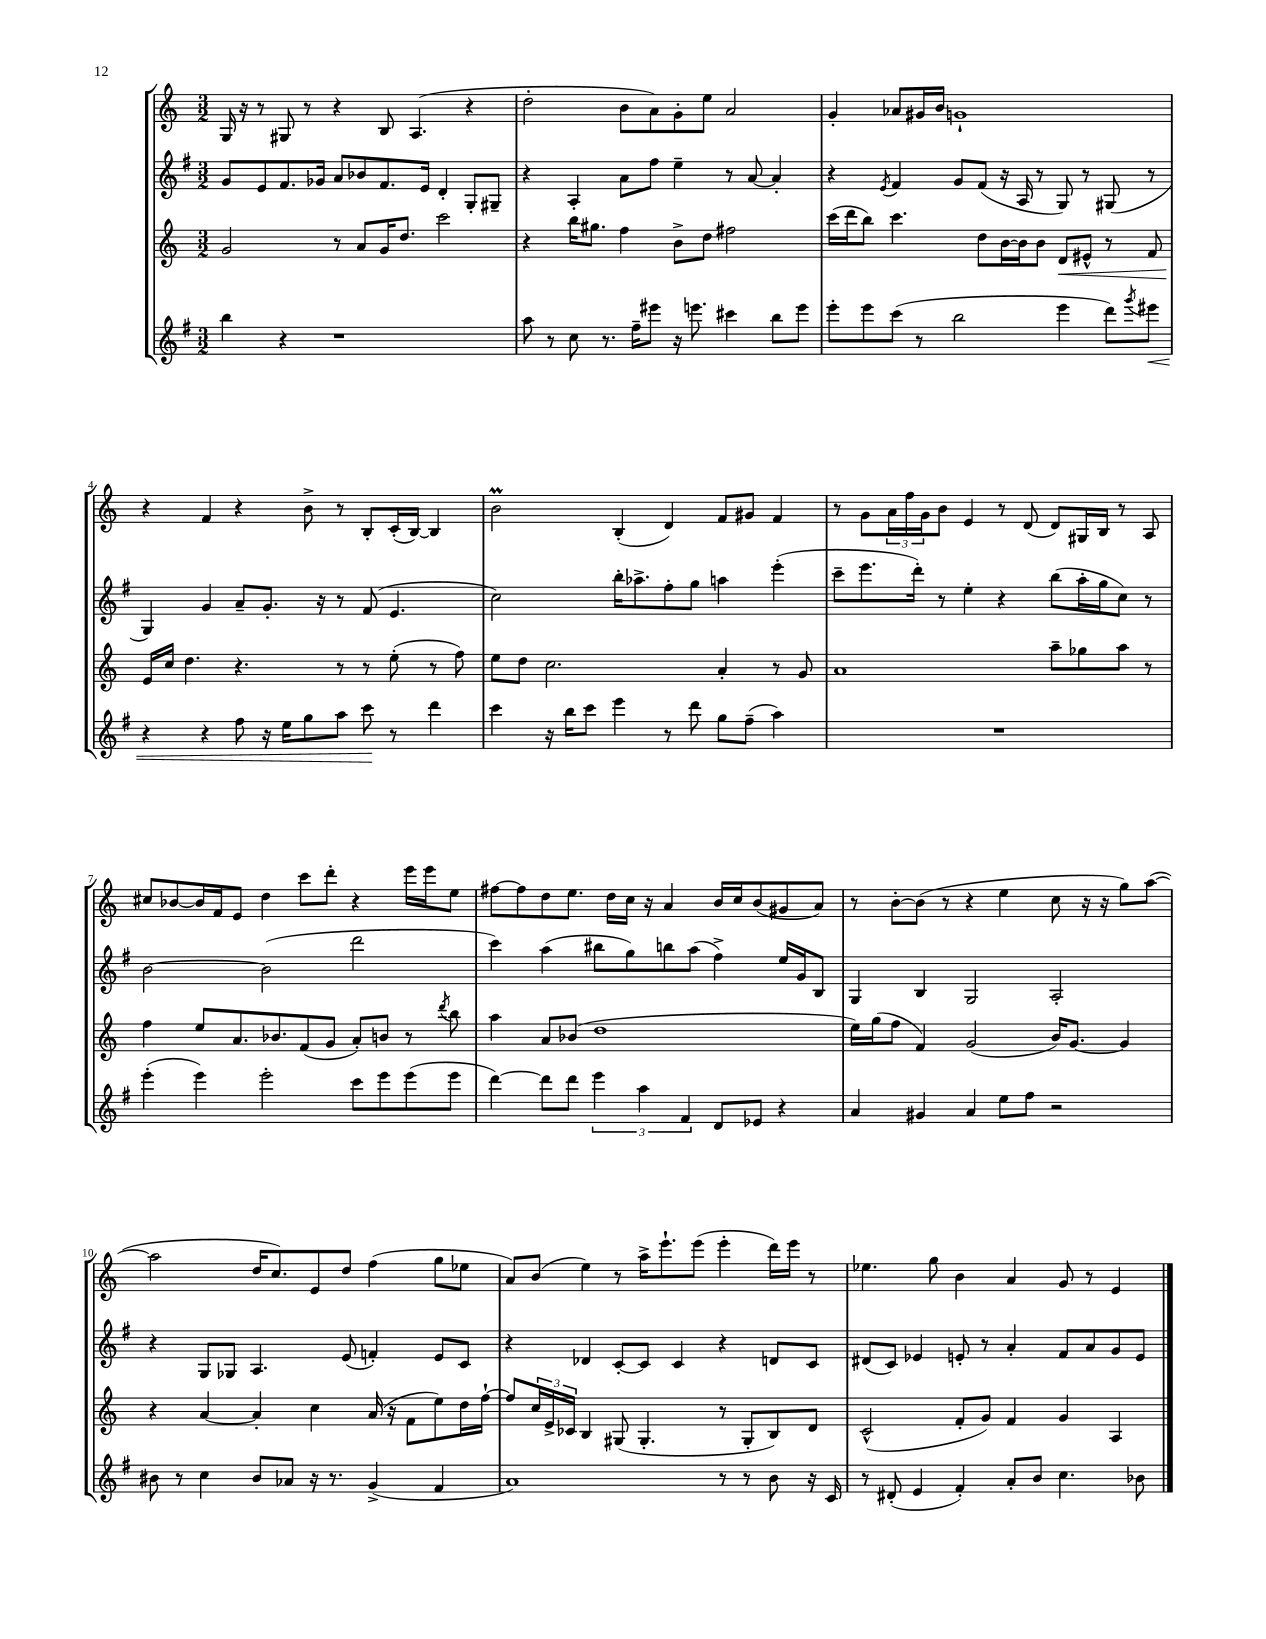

**kern	**dynam	**kern	**dynam	**kern	**kern
*part4	*part4	*part3	*part3	*part2	*part1
*staff4	*staff4	*staff3	*staff3	*staff2	*staff1
*clefG2	*	*clefG2	*	*clefG2	*clefG2
*k[f#]	*	*k[]	*	*k[f#]	*k[]
*M3/2	*	*M3/2	*	*M3/2	*M3/2
=1	=1	=1	=1	=1	=1
4bb\	.	2g/	.	8g/L	16G/
.	.	.	.	.	16r
.	.	.	.	8e/	8r
4r	.	.	.	8.f#/	8G#X/
.	.	.	.	.	8r
.	.	.	.	16g-X/Jk	.
1r	.	8r	.	8a/L	4r
.	.	8a/L	.	8b-X/	.
.	.	16g/K	.	8.f#/	8B/
.	.	8.dd/J	.	.	.
.	.	.	.	.	(4.A/
.	.	.	.	16e/Jk	.
.	.	2ccc\	.	4d'/	.
.	.	.	.	8G'/L	4r
.	.	.	.	8G#X~/J	.
=2	=2	=2	=2	=2	=2
8aa\	.	4r	.	4r	2dd'\
8r	.	.	.	.	.
8cc\	.	16bb\KL	.	4A'/	.
.	.	8.gg#X\J	.	.	.
8.r	.	.	.	.	.
.	.	4ff\	.	8a\L	8b\L
16ff#~\KL	.	.	.	.	.
8eee#X\J	.	.	.	8ff#\J	8a\)
16r	.	8b^\L	.	4ee~\	8g'\
8.eeen\	.	.	.	.	.
.	.	8dd\J	.	.	8ee\J
4ccc#X\	.	2ff#X\	.	8r	2a/
.	.	.	.	[8a/	.
8bb\L	.	.	.	4a'/]	.
8eee\J	.	.	.	.	.
=3	=3	=3	=3	=3	=3
8eee'\L	.	(16ccc\LL	.	4r	4g'/
.	.	16ddd\J	.	.	.
8eee\	.	8bb\J)	.	.	.
.	.	.	.	8qe/	.
(8ccc\J	.	4.ccc\	.	4f#/	8a-X/L
8r	.	.	.	.	16g#X/L
.	.	.	.	.	16b/JJ
2bb\	.	.	.	8g/L	1gn`
.	.	8dd\L	.	(8f#/J	.
.	.	[16b\L	.	16r	.
.	.	16b\J]	.	16A/	.
.	.	8b\J	.	8r	.
!	!	!	!LO:HP:b	!	!
4eee\	.	8d/L	<	8G/)	.
.	.	8e#X^^/J	.	8r	.
8ddd\L)	.	8r	.	(8G#X/	.
8qggg/	.	.	.	.	.
!	!LO:HP:b	!	!	!	!
8eee#X\J	<	8f/	.	8r	.
!!LO:LB:g=z
=4	=4	=4	=4	=4	=4
4r	.	16e/LL	.	4G/)	4r
.	.	16cc/JJ	[	.	.
.	.	4.dd\	.	.	.
4r	.	.	.	4g/	4f/
8ff#\	.	4.r	.	8a~/L	4r
16r	.	.	.	8.g'/J	.
16ee\KL	.	.	.	.	.
8gg\	.	.	.	.	8b^\
.	.	.	.	16r	.
8aa\J	.	8r	.	8r	8r
8ccc\	.	8r	.	(8f#/	8B'/L
8r	[	(8ee'\	.	4.e/	(16c'/L
.	.	.	.	.	[16B/JJ)
4ddd\	.	8r	.	.	4B/]
.	.	8ff\)	.	.	.
=5	=5	=5	=5	=5	=5
4ccc\	.	8ee\L	.	2cc\)	2bm\
.	.	8dd\J	.	.	.
16r	.	2.cc\	.	.	.
16bb\KL	.	.	.	.	.
8ccc\J	.	.	.	.	.
4eee\	.	.	.	16bb'\KL	(4B'/
.	.	.	.	8.aa-X^\	.
8r	.	.	.	8ff#'\	4d/)
8ddd\	.	.	.	8gg\J	.
8gg\L	.	4a'/	.	4aan\	8f/L
(8ff#~\J	.	.	.	.	8g#X/J
4aa\)	.	8r	.	(4eee'\	4f/
.	.	8g/	.	.	.
=6	=6	=6	=6	=6	=6
1.r	.	1a	.	8ccc~\L	8r
.	.	.	.	8.eee\	8g\L
.	.	.	.	.	24a\L
.	.	.	.	.	24ff\
.	.	.	.	16ddd'\Jk)	.
.	.	.	.	.	24g\J
.	.	.	.	8r	8b\J
.	.	.	.	4ee'\	4e/
.	.	.	.	4r	8r
.	.	.	.	.	(8d/
.	.	8aa~\L	.	(8bb\L	8d/L)
.	.	8gg-X\	.	16aa'\L	16G#X/L
.	.	.	.	16gg\J	16B/JJ
.	.	8aa\J	.	8cc\J)	8r
.	.	8r	.	8r	8A/
!!LO:LB:g=z
=7	=7	=7	=7	=7	=7
(4eee'\	.	4ff\	.	[2b\	8cc#X/L
.	.	.	.	.	[8b-X/
4eee\)	.	8ee/L	.	.	16b-/L]
.	.	.	.	.	16f/J
.	.	8.a/	.	.	8e/J
2eee'\	.	.	.	(2b\]	4dd\
.	.	8.b-X/	.	.	.
.	.	(8f/	.	.	8ccc\L
.	.	8g/J	.	.	8ddd'\J
8ccc\L	.	8a'/L)	.	2ddd\	4r
8eee\	.	8bn/J	.	.	.
(8eee\	.	8r	.	.	16eee\LL
.	.	.	.	.	16eee\J
.	.	8qddd/	.	.	.
8eee\J	.	8bb\	.	.	8ee\J
=8	=8	=8	=8	=8	=8
[4ddd\)	.	4aa\	.	4ccc\)	[8ff#X\L
.	.	.	.	.	8ff#\]
8ddd\L]	.	8a/L	.	(4aa\	8dd\
8ddd\J	.	(8b-X/J	.	.	8.ee\J
6eee\	.	1dd	.	8bb#X\L	.
.	.	.	.	.	16dd\LL
.	.	.	.	8gg\)	16cc\JJ
6aa\	.	.	.	.	.
.	.	.	.	.	16r
.	.	.	.	8bbn\	4a/
6f#/	.	.	.	.	.
.	.	.	.	(8aa\J	.
8d/L	.	.	.	4ff#^\)	16b/LL
.	.	.	.	.	16cc/J
8e-X/J	.	.	.	.	(8b/
4r	.	.	.	16ee/LL	8g#X/
.	.	.	.	16g/J	.
.	.	.	.	8B/J	8a/J)
=9	=9	=9	=9	=9	=9
4a/	.	16ee\LL)	.	4G/	8r
.	.	(16gg\J	.	.	.
.	.	8ff\J	.	.	[8b'\L
4g#X/	.	4f/)	.	4B/	(8b\J]
.	.	.	.	.	8r
4a/	.	(2g/	.	2G/	4r
8ee\L	.	.	.	.	4ee\
8ff#\J	.	.	.	.	.
2r	.	16b/KL)	.	2A'/	8cc\
.	.	[8.g/J	.	.	.
.	.	.	.	.	16r
.	.	.	.	.	16r
.	.	4g/]	.	.	8gg\L)
.	.	.	.	.	([8aa\J
!!LO:LB:g=z
=10	=10	=10	=10	=10	=10
8b#X\	.	4r	.	4r	2aa\]
8r	.	.	.	.	.
4cc\	.	[4a/	.	8G/L	.
.	.	.	.	8G-X/J	.
8b#/L	.	4a'/]	.	4.A/	16dd/KL
.	.	.	.	.	8.cc/)
8a-X/J	.	.	.	.	.
16r	.	4cc\	.	.	8e/
8.r	.	.	.	.	.
.	.	.	.	(8e/	8dd/J
(4g^/	.	(16a/	.	4fn'/)	(4ff\
.	.	16r	.	.	.
.	.	8f\L	.	.	.
4f#/	.	8ee\)	.	8e/L	8gg\L
.	.	16dd\L	.	8c/J	8ee-X\J
.	.	[16ff`\JJ	.	.	.
=11	=11	=11	=11	=11	=11
1a)	.	8ff/L]	.	4r	8a/L)
.	.	24cc/L	.	.	(8b/J
.	.	24e^/	.	.	.
.	.	24c-X/JJ	.	.	.
.	.	4B/	.	4d-X/	4ee\)
.	.	(8G#X/	.	[8c'/L	8r
.	.	4.G#'/	.	8c/J]	16aa^\KL
.	.	.	.	.	8.eee`\
.	.	.	.	4c/	.
.	.	.	.	.	(8eee\J
8r	.	8r	.	4r	4eee'\
8r	.	8G#'/L	.	.	.
8b\	.	8B/)	.	8dn/L	16ddd\LL)
.	.	.	.	.	16eee\JJ
16r	.	8d/J	.	8c/J	8r
16c/	.	.	.	.	.
=12	=12	=12	=12	=12	=12
8r	.	(2c^^/	.	(8d#X/L	4.ee-X\
(8d#X'/	.	.	.	8c/J)	.
4e/	.	.	.	4e-X/	.
.	.	.	.	.	8gg\
4f#'/)	.	8f'/L	.	8en'/	4b\
.	.	8g/J)	.	8r	.
8a'/L	.	4f/	.	4a'/	4a/
8b/J	.	.	.	.	.
4.cc\	.	4g/	.	8f#/L	8g/
.	.	.	.	8a/	8r
.	.	4A/	.	8g/	4e/
8b-X\	.	.	.	8e/J	.
==	==	==	==	==	==
*-	*-	*-	*-	*-	*-
